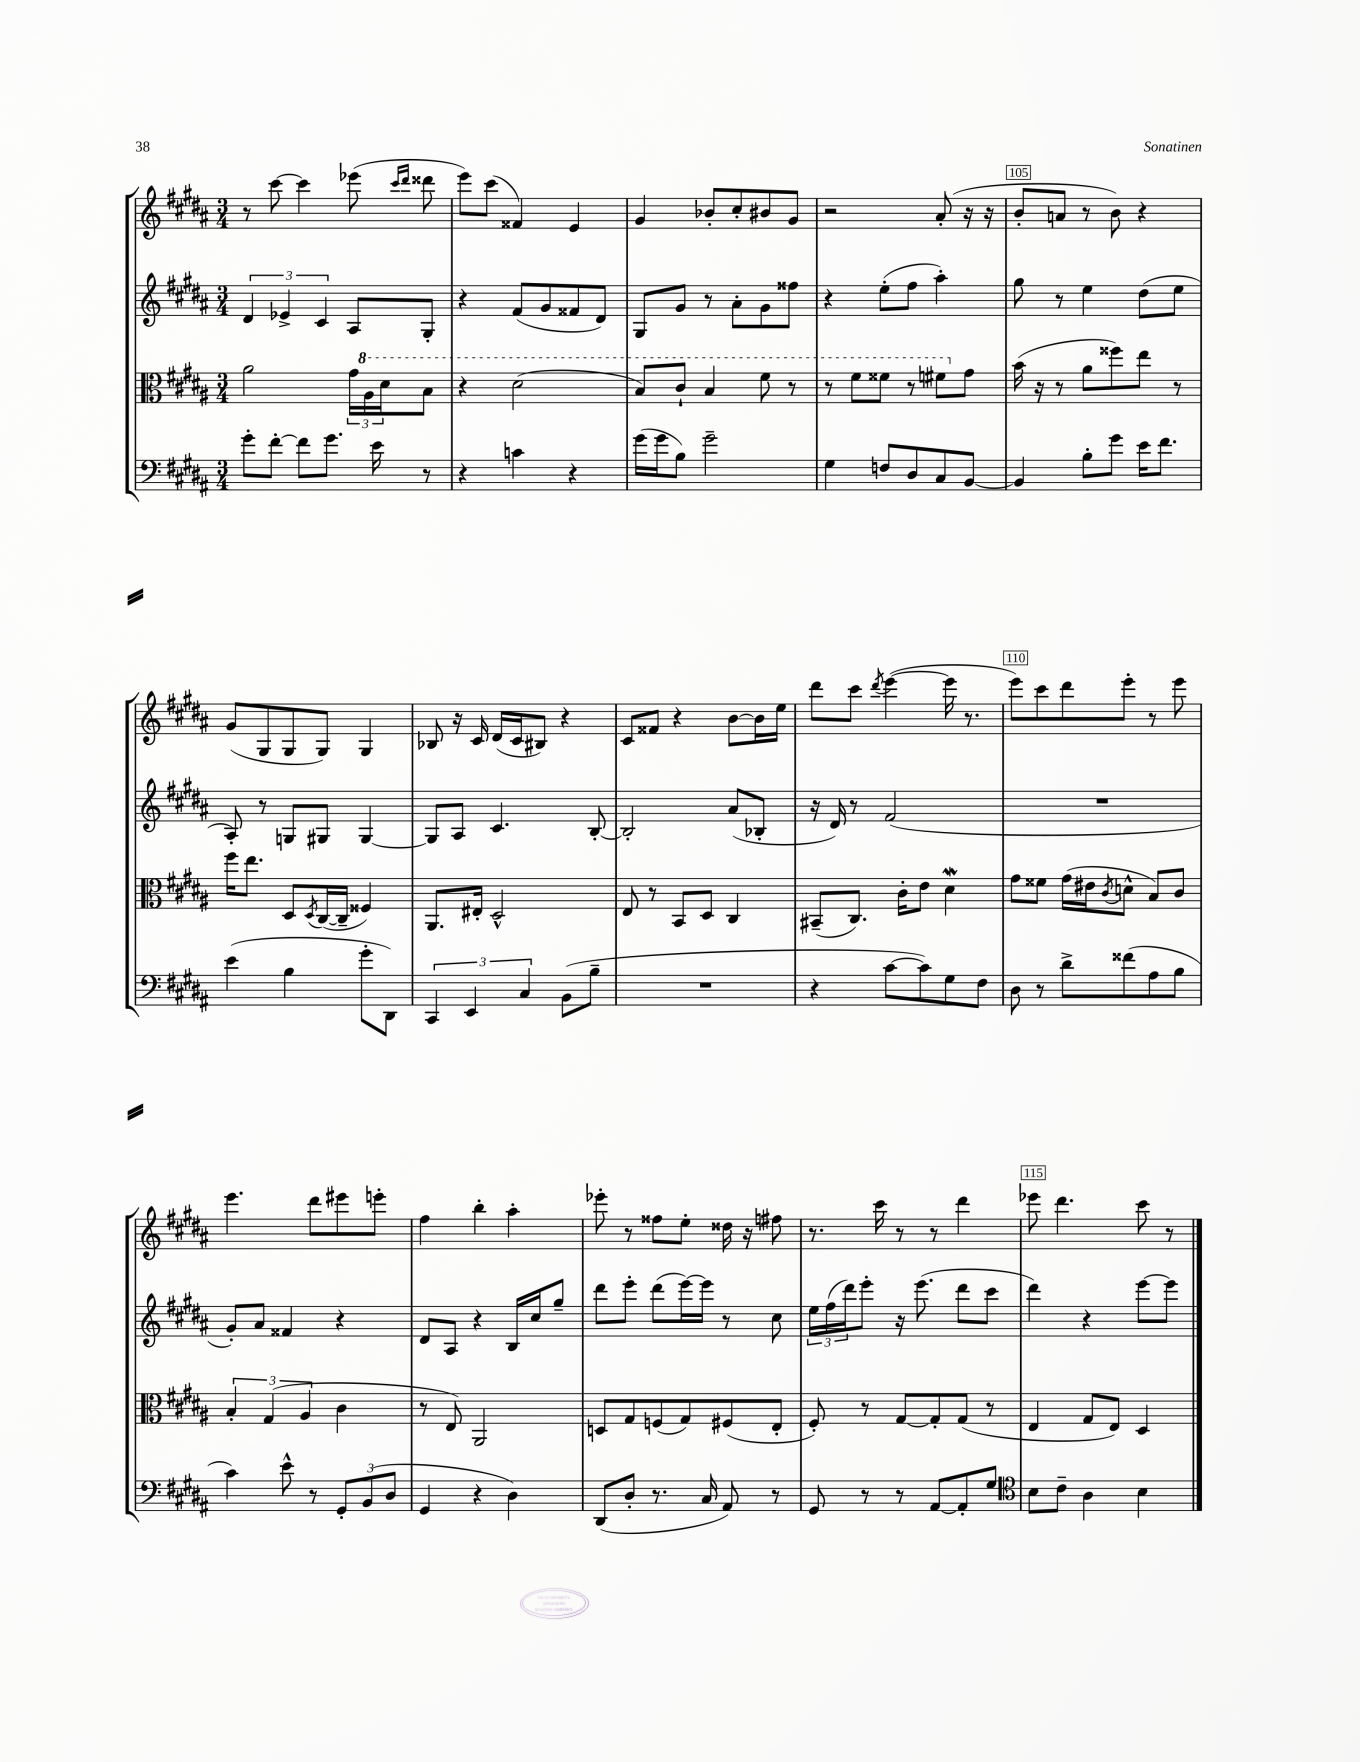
<<
\new StaffGroup <<
\new Staff = "s0" {
    \clef treble \key b \major \numericTimeSignature \time 3/4
    r8 cis'''8~ cis'''4 ees'''8( \grace { cis'''16 dis'''16 } disis'''8 |
    e'''8) cis'''8( fisis'4) e'4 |
    gis'4 bes'8-. cis''8-. bis'8 gis'8 |
    r2 ais'8-.( r16 r16 |
    b'8-. a'8 r8 b'8) r4 |
    gis'8( gis8 gis8 gis8) gis4 |
    bes8 r16 cis'16 dis'16( cis'16 bis8) r4 |
    cis'8 fisis'8 r4 b'8~ b'16 e''16 |
    dis'''8 cis'''8 \acciaccatura { dis'''8 } e'''4~( e'''16 r8. |
    e'''8) cis'''8 dis'''8 e'''8-. r8 e'''8 |
    e'''4. dis'''8 eis'''8 e'''8-. |
    fis''4 b''4-. ais''4-. |
    ees'''8-. r8 fisis''8 e''8-. disis''16 r16 fis''8 |
    r8. cis'''16 r8 r8 dis'''4 |
    ees'''8 dis'''4. cis'''8 r8 \bar "|." |
}
\new Staff = "s1" {
    \clef treble \key b \major \numericTimeSignature \time 3/4
    \tuplet 3/2 { dis'4 ees'4-> cis'4 } ais8 gis8-. |
    r4 fis'8( gis'8 fisis'8 dis'8) |
    gis8 gis'8 r8 ais'8-. gis'8 fisis''8 |
    r4 e''8-.( fis''8 ais''4-.) |
    gis''8 r8 e''4 dis''8( e''8 |
    ais8-.) r8 g8 gis8 gis4~ |
    gis8 ais8 cis'4. b8~-. |
    b2-. ais'8( bes8-. |
    r16 dis'16) r8 fis'2( |
    R2. |
    gis'8-.) ais'8 fisis'4 r4 |
    dis'8 ais8 r4 b16 cis''16 gis''8-- |
    dis'''8 e'''8-. dis'''8( e'''16~) e'''16 r8 cis''8 |
    \tuplet 3/2 { e''16 fis''16( dis'''16) } e'''8-. r16 e'''8.( dis'''8 cis'''8 |
    dis'''4) r4 e'''8~ e'''8 \bar "|." |
}
\new Staff = "s2" {
    \clef alto \key b \major \numericTimeSignature \time 3/4
    ais'2 \tuplet 3/2 { gis'16 \ottava #1 ais'16 dis''16 } b'8 |
    r4 dis''2( |
    b'8) cis''8-! b'4 fis''8 r8 |
    r8 fis''8 fisis''8 r8 fis''8 \ottava #0 gis'8 |
    b'16( r16 r8 ais'8 fisis''8) e''8 r8 |
    fis''16 e''8. dis8 \acciaccatura { dis8 } cis16~( cis16-- fisis4) |
    ais,8. eis16-. dis2-^ |
    e8 r8 b,8 dis8 cis4 |
    bis,8--( cis8.) cis'16-. e'8 dis'4\mordent |
    gis'8 fisis'8 gis'16( eis'16 \acciaccatura { cis'8 } d'8-^ b8) cis'8 |
    \tuplet 3/2 { b4-. gis4( ais4 } cis'4 |
    r8 e8) ais,2 |
    d8 gis8 f8( gis8) fis8( e8-. |
    fis8-.) r8 gis8~ gis8-. gis8( r8 |
    e4 gis8 e8) dis4 \bar "|." |
}
\new Staff = "s3" {
    \clef bass \key b \major \numericTimeSignature \time 3/4
    gis'8-. fis'8~-. fis'8 gis'8. e'16 r8 |
    r4 c'4 r4 |
    gis'16( gis'16 b8) gis'2-- |
    gis4 f8 dis8 cis8 b,8~ |
    b,4 b8-. gis'8 e'16 fis'8. |
    e'4( b4 gis'8-. dis,8) |
    \tuplet 3/2 { cis,4 e,4 cis4 } b,8( b8-- |
    R2. |
    r4 cis'8~ cis'8) gis8 fis8 |
    dis8 r8 dis'8-> fisis'8( ais8 b8 |
    cis'4) e'8-^ r8 \tuplet 3/2 { gis,8-. b,8( dis8 } |
    gis,4 r4 dis4) |
    dis,8( dis8-. r8. cis16 ais,8) r8 |
    gis,8 r8 r8 ais,8~ ais,8-. gis8 |
    \clef tenor b8 cis'8-- ais4 b4 \bar "|." |
}
>>
>>
\layout { \context { \Score currentBarNumber = #101 \override BarNumber.break-visibility = ##(#f #t #t) barNumberVisibility = #(every-nth-bar-number-visible 5) \override BarNumber.stencil = #(make-stencil-boxer 0.1 0.3 ly:text-interface::print) } }
